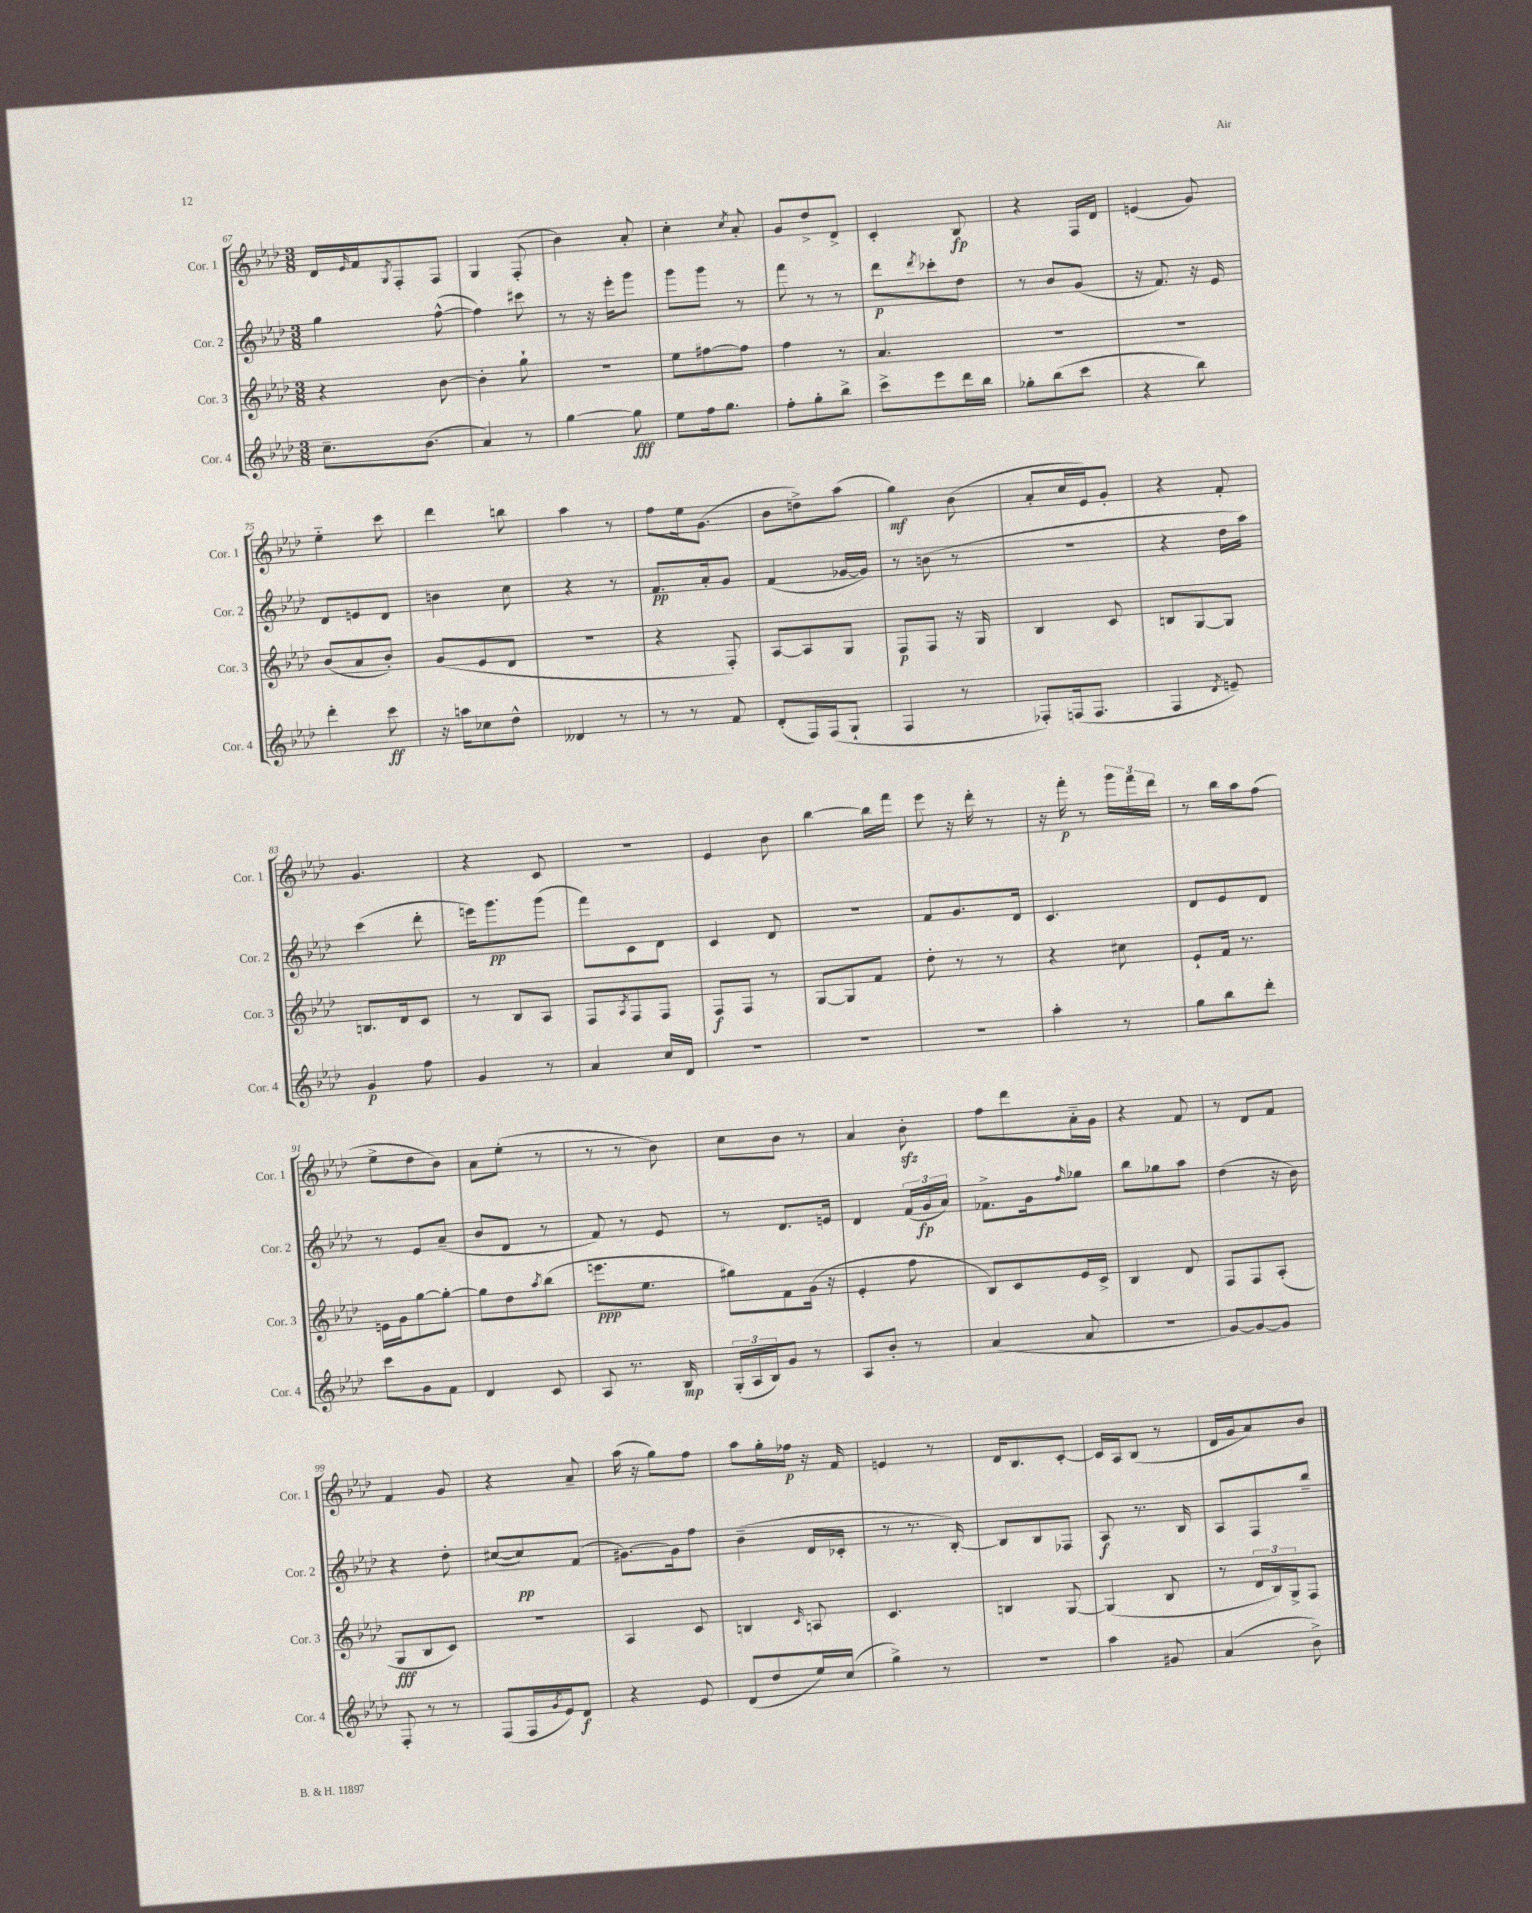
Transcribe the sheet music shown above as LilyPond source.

<<
\new StaffGroup <<
\new Staff = "s0" \with { instrumentName = "Cor. 1" shortInstrumentName = "Cor. 1" } {
    \clef treble \key aes \major \numericTimeSignature \time 3/8
    des'16 \grace { ees'16 } f'16 \acciaccatura { g8 } f8-. f8 |
    g4 f8-.( |
    bes'4) aes'8-. |
    c''4-. \acciaccatura { c''8 } aes'8-. |
    g'8 des''8-> des'8-> |
    c'4-. bes8\fp |
    r4 f16 des'16 |
    e'4( g'8) |
    ees''4-_ c'''8 |
    des'''4 b''8 |
    aes''4 r8 |
    f''8 ees''16 g'8.( |
    bes'8 d''8->) aes''8( |
    g''4\mf) bes'8( |
    aes'8-. c''16 ees'16) g'8-. |
    r4 f'8-. |
    g'4. |
    r4 c'8 |
    R4. |
    ees'4 bes'8 |
    bes''4~ bes''16 f'''16 |
    ees'''8 r16 des'''16-. r8 |
    r16 f'''16-.\p r8 \tuplet 3/2 { g'''16 f'''16 des'''16 } |
    r8 bes''16 aes''16 f''8( |
    ees''8-> des''8 bes'8) |
    aes'8 ees''8-.( r8 |
    r8 r8 bes'8) |
    c''8 bes'8 r8 |
    aes'4 bes'8-.\sfz |
    f''8 des'''8 aes'16-_ g'16 |
    r4 f'8 |
    r8 des'8 f'8 |
    f'4 g'8 |
    r4 aes'8-- |
    aes''16( r16 g''8) f''8 |
    aes''8 g''16-. fes''16\p r16 f'16 |
    e'4 r8 |
    des'16 bes8. c'8~-. |
    c'16 aes16 bes8( r8 |
    des'16 g'16 aes'8) bes'8 \bar "|." |
}
\new Staff = "s1" \with { instrumentName = "Cor. 2" shortInstrumentName = "Cor. 2" } {
    \clef treble \key aes \major \numericTimeSignature \time 3/8
    g''4 f''8~-^( |
    f''4) cis'''8 |
    r8 r16 ees'''16-. g'''8 |
    g'''8 g'''8 r8 |
    f'''8 r8 r8 |
    des'''8\p \acciaccatura { des'''8 } ces'''8-. des''8 |
    r8 bes'8 g'8( |
    r16 f'8.) r16 ees'16 |
    des'8 e'8 des'8 |
    b'4 c''8 |
    r4 r8 |
    f'8.\pp aes'16-. g'8 |
    f'4( ges'16~ ges'16) |
    r8 b'8( r8 |
    R4. |
    r4 des''16 aes''16) |
    c'''4( des'''8-. |
    e'''16) g'''8.\pp g'''8( |
    f'''8) c'8 des'8 |
    c'4 des'8 |
    R4. |
    f'8 g'8. des'16 |
    c'4. |
    des'8 ees'8 des'8 |
    r8 ees'8 aes'8--( |
    bes'8 des'8 r8 |
    f'8) r8 ees'8 |
    r8 des'8. e'16 |
    des'4 \tuplet 3/2 { f'16( g'16\fp aes'16) } |
    fes'8.-> g'16 \grace { f''16 } ges''8 |
    bes''8 ges''8 aes''8 |
    des''4( r16 bes'16) |
    r4 des''8-. |
    cis''8~( cis''8\pp) f'8( |
    gis'8.~) gis'16 f''8 |
    bes'4--( des'16 ces'16-. |
    r8 r8. bes16~-.) |
    bes8 bes8 fes8 |
    aes8\f r8. bes16 |
    aes8 f8 bes''8-- \bar "|." |
}
\new Staff = "s2" \with { instrumentName = "Cor. 3" shortInstrumentName = "Cor. 3" } {
    \clef treble \key aes \major \numericTimeSignature \time 3/8
    r4 bes'8~ |
    bes'4-. g''8-! |
    R4. |
    ees''8 fis''8~ fis''8 |
    f''4 r8 |
    aes'4. |
    R4. |
    R4. |
    bes'8( aes'8 bes'8-.) |
    g'8( ees'8 des'8 |
    R4. |
    r4 f8-.) |
    aes8~ aes8 g8 |
    f8\p f8 r16 g16 |
    bes4 c'8 |
    b8 g8~ g8 |
    b8. des'16 c'8 |
    r8 bes8 aes8 |
    f8 \acciaccatura { aes8 } f8 f8 |
    f8\f f8 r8 |
    g8~ g8 f'8 |
    des''8-. r8 r8 |
    r4 cis''8 |
    ees'8-! f'16 r8. |
    e'16 g'16 g''8~ g''8~-. |
    g''8 des''8 \acciaccatura { aes''8 } bes''8( |
    e'''8.\ppp ees''8. |
    gis''8) f'8 g'16( r16 |
    ees'4-. f''8 |
    bes8) c'8 ees'16 c'16-> |
    bes4 des'8 |
    f8 f8 aes8-.( |
    g8\fff bes8 c'8) |
    R4. |
    aes4 c'8 |
    b4 \grace { c'16 } a8 |
    c'4. |
    b4 g8~ |
    g4( bes8 |
    r8 \tuplet 3/2 { des'16 bes16) g16-> } f8 \bar "|." |
}
\new Staff = "s3" \with { instrumentName = "Cor. 4" shortInstrumentName = "Cor. 4" } {
    \clef treble \key aes \major \numericTimeSignature \time 3/8
    c''8.-- bes'8.( |
    aes'4) r8 |
    g''4~ g''8\fff |
    ees''8 f''16 g''8. |
    f''8-. g''8-. bes''8-> |
    c'''8-> ees'''8 des'''16 bes''16 |
    ges''8-. bes''8( c'''8 |
    r4 bes''8) |
    des'''4-. c'''8\ff |
    r16 a''16 ces''8 des''8-^ |
    deses'4 r8 |
    r8 r8 f'8 |
    des'8-.( f16) f16( g8-! |
    f4 r8 |
    fes8-.) f16( f8. |
    f4 \acciaccatura { des'8 } e'8--) |
    g'4\p f''8 |
    g'4 r8 |
    aes'4 c''16 des'16 |
    R4. |
    R4. |
    R4. |
    aes''4-. r8 |
    g''8 bes''8 des'''8-. |
    c'''8 g'8 f'8 |
    des'4 c'8 |
    aes8 r8. bes16\mp |
    \tuplet 3/2 { g16-.( aes16 bes16) } g'8 r8 |
    aes8 bes'8-. r8 |
    aes'4( aes'8 |
    R4. |
    g'8~) g'8~ g'8 |
    f8-. r8 r8 |
    f8( f16 \acciaccatura { g'8 } ees'16) des'8\f |
    r4 ees'8 |
    des'8( des''8 ees''16) c''16( |
    g''4->) r8 |
    R4. |
    aes''4 gis'8 |
    aes'4( bes'8->) \bar "|." |
}
>>
>>
\layout { \context { \Score currentBarNumber = #67 } }
